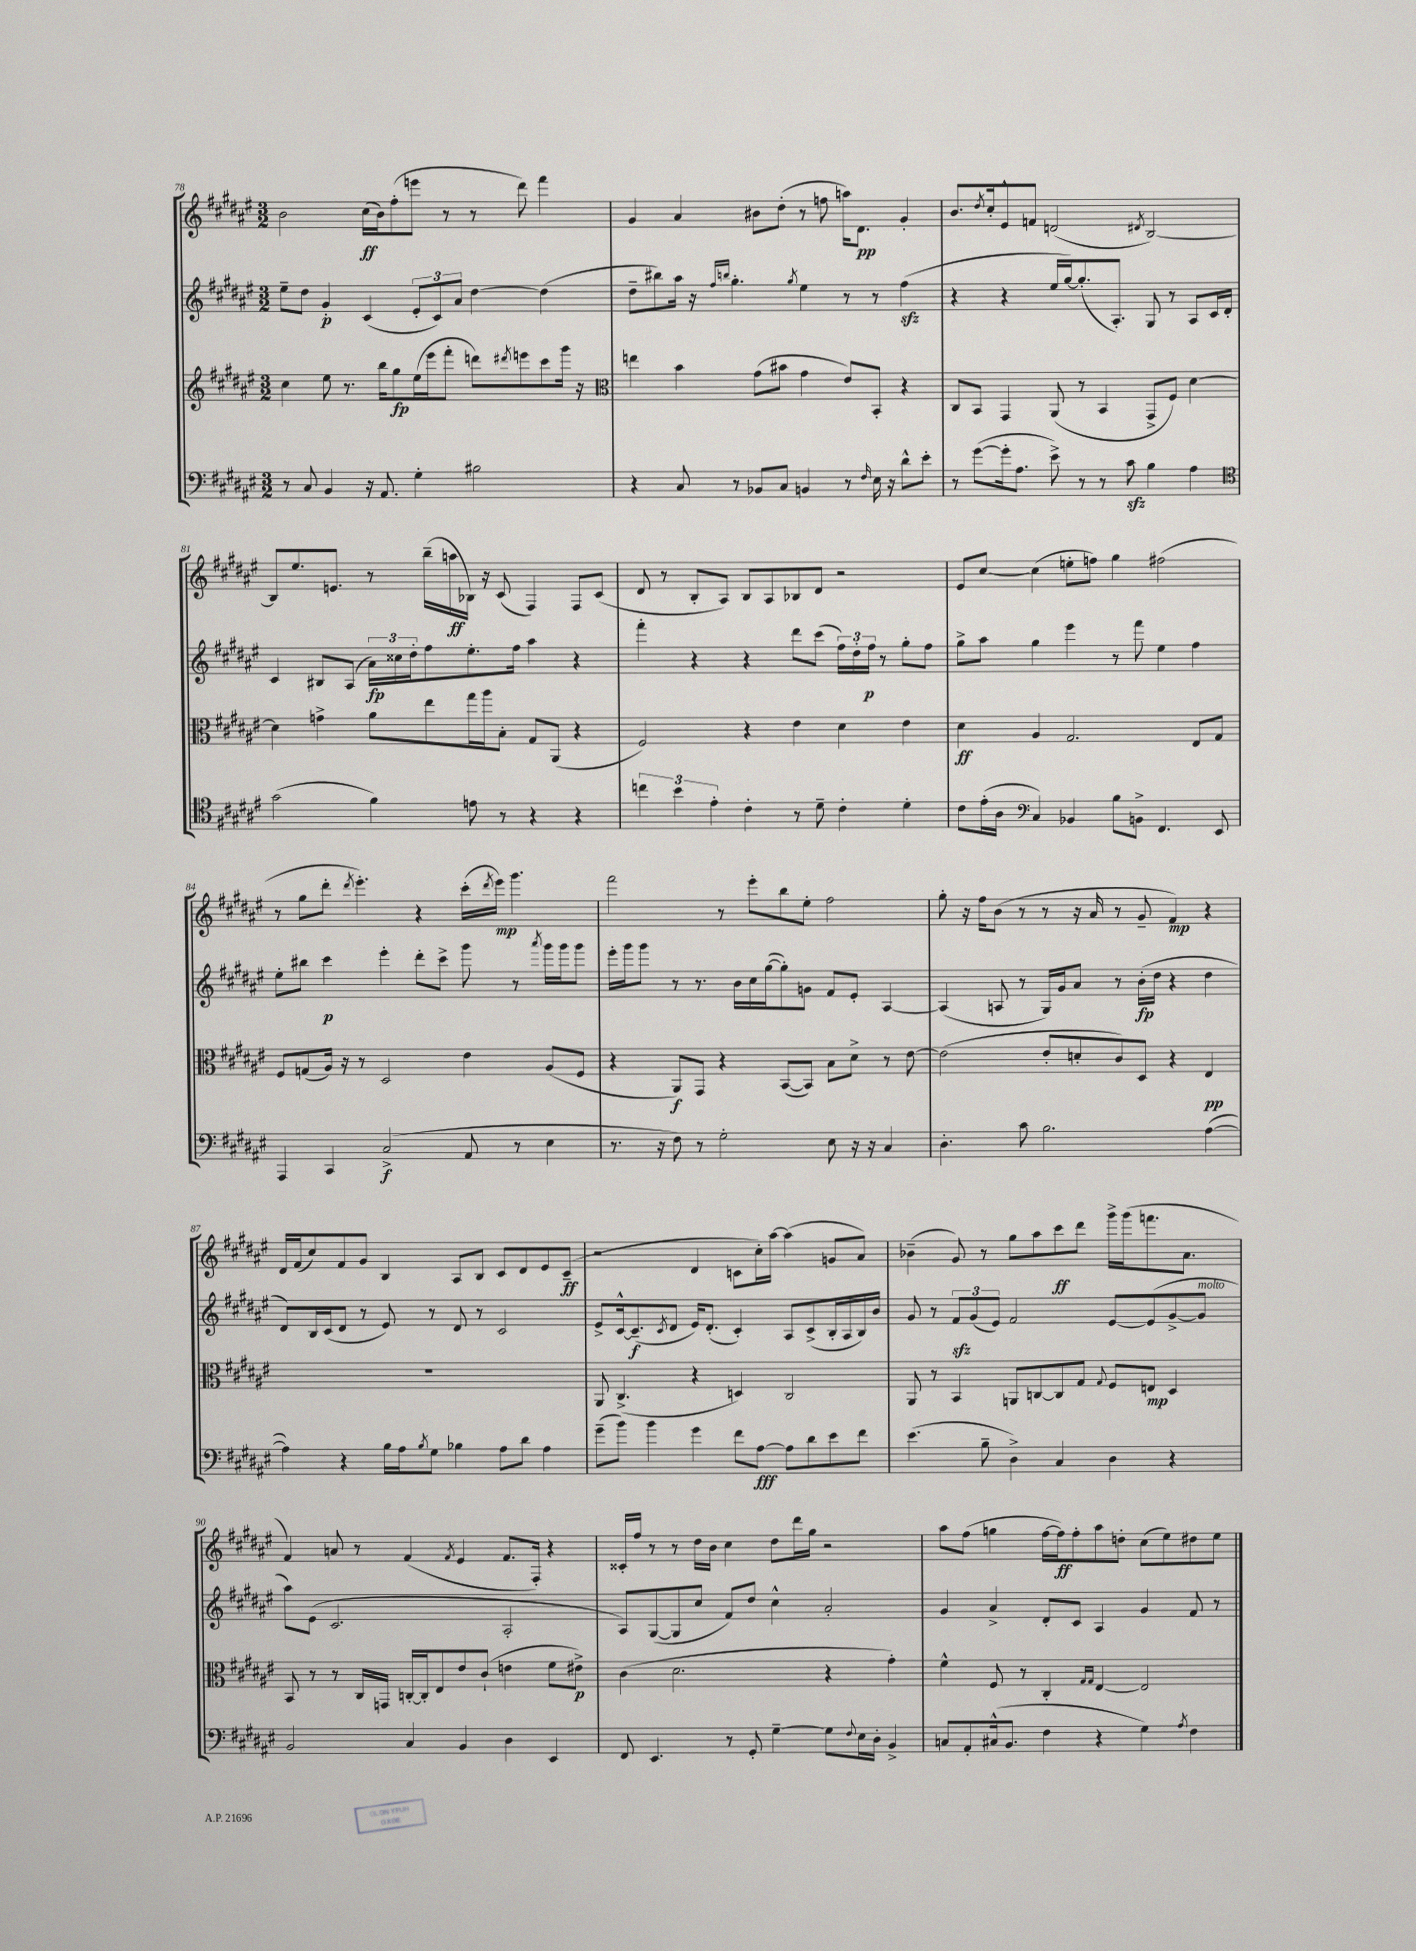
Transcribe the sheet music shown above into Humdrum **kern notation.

**kern	**dynam	**kern	**dynam	**kern	**dynam	**kern	**dynam
*part4	*part4	*part3	*part3	*part2	*part2	*part1	*part1
*staff4	*staff4	*staff3	*staff3	*staff2	*staff2	*staff1	*staff1
*clefF4	*	*clefG2	*	*clefG2	*	*clefG2	*
*k[f#c#g#d#a#e#]	*	*k[f#c#g#d#a#e#]	*	*k[f#c#g#d#a#e#]	*	*k[f#c#g#d#a#e#]	*
*M3/2	*	*M3/2	*	*M3/2	*	*M3/2	*
=78	=78	=78	=78	=78	=78	=78	=78
8r	.	4cc#\	.	8ee#~\L	.	2b\	.
8C#/	.	.	.	8dd#\J	.	.	.
4BB/	.	8ee#\	.	4g#'/	p	.	.
.	.	8.r	.	.	.	.	.
16r	.	.	.	(4c#/	.	(16cc#\LL	ff
8.AA#/	.	16bb\KL	.	.	.	16b\J)	.
.	.	8gg#\	fp	.	.	(8ff#'\	.
4G#'\	.	(16ee#\L	.	12e#'/L	.	8eeen\J	.
.	.	16eee#\J	.	.	.	.	.
.	.	.	.	12c#/)	.	.	.
.	.	8fff#'\J	.	.	.	8r	.
.	.	.	.	12a#/J	.	.	.
2B#X\	.	8dddn\L)	.	[4dd#\	.	8r	.
.	.	8qddd#X/	.	.	.	.	.
.	.	8eeen\	.	.	.	8ddd#\)	.
.	.	8ccc#\	.	(4dd#\]	.	4fff#\	.
.	.	16ggg#\Jk	.	.	.	.	.
.	.	16r	.	.	.	.	.
=79	=79	=79	=79	=79	=79	=79	=79
*	*	*clefC3	*	*	*	*	*
4r	.	4een\	.	8dd#~\L	.	4g#/	.
.	.	.	.	8bb#X\)	.	.	.
8C#/	.	4b\	.	16aa#\Jk	.	4a#/	.
.	.	.	.	16r	.	.	.
.	.	.	.	16qqff#/LL	.	.	.
.	.	.	.	16qqbbn/JJ	.	.	.
8r	.	.	.	4.gg#'\	.	.	.
8BB-X/L	.	(8g#\L	.	.	.	8b#X\L	.
8C#/J	.	8b#X\J	.	.	.	(8dd#'\J	.
.	.	.	.	8qgg#/	.	.	.
4BBn/	.	4g#\	.	4ee#\	.	8r	.
.	.	.	.	.	.	8ffn\	.
8r	.	8e#/L)	.	8r	.	16aan\KL)	.
.	.	.	.	.	.	8.d#\J	pp
16qqF#/	.	.	.	.	.	.	.
16E#\	.	8BB'/J	.	8r	.	.	.
16r	.	.	.	.	.	.	.
8d#^^\L	.	4r	.	(4ff#zz\	.	4g#'/	.
8e#'\J	.	.	.	.	.	.	.
=80	=80	=80	=80	=80	=80	=80	=80
8r	.	8C#/L	.	4r	.	8.b/L	.
([8g#\L	.	8BB/J	.	.	.	.	.
.	.	.	.	.	.	8qdd#/	.
.	.	.	.	.	.	16cc#'/k	.
16g#'\k]	.	4GG#/	.	4r	.	8e#^^/	.
8.A#\J	.	.	.	.	.	.	.
.	.	.	.	.	.	8fn/J	.
8e#^\)	.	(8AA#/	.	16ee#/LL	.	(2dn/	.
.	.	.	.	[16gg#/J)	.	.	.
8r	.	8r	.	(8.gg#'/]	.	.	.
8r	.	4BB/	.	.	.	.	.
.	.	.	.	8.A#'/J)	.	.	.
8c#zz\	.	.	.	.	.	.	.
.	.	.	.	.	.	8qd#X/	.
4B\	.	8GG#^/L	.	8G#/	.	[2B/)	.
.	.	8F#/J)	.	8r	.	.	.
4A#\	.	[4d#\	.	8A#/L	.	.	.
.	.	.	.	16c#/L	.	.	.
.	.	.	.	16d#'/JJ	.	.	.
!!LO:LB:g=z
=81	=81	=81	=81	=81	=81	=81	=81
*clefC4	*	*	*	*	*	*	*
(2g#\	.	4d#\]	.	4c#/	.	8B/L]	.
.	.	.	.	.	.	8.ee#/	.
.	.	4gn^\	.	8B#X/L	.	.	.
.	.	.	.	.	.	8.en/J	.
.	.	.	.	(8A#/J	.	.	.
4f#\)	.	8a#\L	.	24a#\LL)	fp	8r	.
.	.	.	.	24cc##X\	.	.	.
.	.	.	.	24dd#'\J	.	.	.
.	.	8ee#\	.	8ff#\	.	(16bb~\LL	.
.	.	.	.	.	.	16aan\	ff
8en\	.	16gg#\L	.	8.ee#'\	.	16B-X\JJ)	.
.	.	16aa#\J	.	.	.	16r	.
8r	.	8B'\J	.	.	.	(8c#/	.
.	.	.	.	16ff#\Jk	.	.	.
4r	.	8G#/L	.	4aa#\	.	4F#/)	.
.	.	(8AA#/J	.	.	.	.	.
4r	.	4r	.	4r	.	8F#/L	.
.	.	.	.	.	.	(8c#/J	.
=82	=82	=82	=82	=82	=82	=82	=82
6ccn\	.	2F#/)	.	4fff#'\	.	8d#/	.
.	.	.	.	.	.	8r	.
6b\	.	.	.	.	.	.	.
.	.	.	.	4r	.	8B'/L	.
6e#'\	.	.	.	.	.	.	.
.	.	.	.	.	.	8A#/J)	.
4c#'\	.	4r	.	4r	.	8B/L	.
.	.	.	.	.	.	8A#/	.
8r	.	4e#\	.	8ddd#\L	.	8B-X/	.
8d#~\	.	.	.	(8ccc#\J	.	8d#/J	.
4c#'\	.	4d#\	.	24ff#\LL)	.	2r	.
.	.	.	.	24dd#'\	.	.	.
.	.	.	.	24ff#\JJ	p	.	.
.	.	.	.	8r	.	.	.
4d#'\	.	4e#\	.	8gg#'\L	.	.	.
.	.	.	.	8ff#\J	.	.	.
=83	=83	=83	=83	=83	=83	=83	=83
8c#\L	.	4d#\	ff	8gg#^\L	.	8e#/L	.
(16e#'\L	.	.	.	8aa#\J	.	[8cc#/J	.
16A#\JJ	.	.	.	.	.	.	.
*clefF4	*	*	*	*	*	*	*
4C#/)	.	4A#/	.	4gg#\	.	(4cc#\]	.
4BB-X/	.	2.G#/	.	4eee#\	.	8een'\L	.
.	.	.	.	.	.	8ffn\J)	.
8B\L	.	.	.	8r	.	4gg#\	.
8BBn^\J	.	.	.	8fff#\	.	.	.
4.FF#/	.	.	.	4ee#\	.	(2ff#X\	.
.	.	8E#/L	.	4ff#\	.	.	.
8EE#/	.	8G#/J	.	.	.	.	.
!!LO:LB:g=z
=84	=84	=84	=84	=84	=84	=84	=84
4AAA#/	.	8F#/L	.	8ee#'\L	.	8r	.
.	.	(8Gn/	.	8bb#X\J	.	8gg#\L	.
4CC#/	.	16A#/Jk)	.	4ccc#\	p	8ddd#'\J	.
.	.	16r	.	.	.	.	.
.	.	.	.	.	.	8qddd#/	.
.	.	8r	.	.	.	4.eee#'\)	.
(2C#^/	f	2D#/	.	4eee#'\	.	.	.
.	.	.	.	8ddd#'\L	.	4r	.
.	.	.	.	8ccc#^\J	.	.	.
8AA#/	.	4e#\	.	8ggg#\	.	(16ccc#'\LL	.
.	.	.	.	.	.	8qddd#/	.
.	.	.	.	.	.	16eee#\JJ)	mp
8r	.	.	.	8r	.	4.ggg#\	.
.	.	.	.	8qaaa#/	.	.	.
4E#\	.	(8A#/L	.	16ggg#\LL	.	.	.
.	.	.	.	16ggg#\J	.	.	.
.	.	8F#/J	.	8ggg#\J	.	.	.
=85	=85	=85	=85	=85	=85	=85	=85
8.r	.	4r	.	16eee#'\LL	.	2fff#\	.
.	.	.	.	16ggg#\J	.	.	.
.	.	.	.	8ggg#\J	.	.	.
16r	.	.	.	.	.	.	.
8F#\)	.	8AA#/L)	f	8r	.	.	.
8r	.	8GG#/J	.	8.r	.	.	.
2G#'\	.	4r	.	.	.	8r	.
.	.	.	.	16b\LL	.	.	.
.	.	.	.	16cc#\	.	8eee#'\L	.
.	.	.	.	([16gg#\J	.	.	.
.	.	([8BB/L	.	8gg#'\])	.	8bb\	.
.	.	8BB/J])	.	8gn\J	.	8ee#'\J	.
8E#\	.	8B\L	.	8f#/L	.	2ff#\	.
16r	.	8d#^\J	.	8e#'/J	.	.	.
16r	.	.	.	.	.	.	.
4C#/	.	8r	.	[4A#/	.	.	.
.	.	[8e#\	.	.	.	.	.
=86	=86	=86	=86	=86	=86	=86	=86
4.D#'\	.	(2e#\]	.	(4A#/]	.	8gg#'\	.
.	.	.	.	.	.	16r	.
.	.	.	.	.	.	16ff#\KL	.
.	.	.	.	8An/	.	(8b\J	.
8c#\	.	.	.	8r	.	8r	.
2.B\	.	8e#'/L	.	16G#/LL)	.	8r	.
.	.	.	.	16g#/J	.	.	.
.	.	8dn'/	.	8a#/J	.	16r	.
.	.	.	.	.	.	16a#/	.
.	.	8c#/)	.	8r	.	8r	.
.	.	8D#/J	.	(16b'\LL	fp	8g#~/	.
.	.	.	.	16dd#\JJ	.	.	.
.	.	4r	.	4r	.	4f#/)	mp
([4A#\	.	4E#/	pp	4dd#\	.	4r	.
!!LO:LB:g=z
=87	=87	=87	=87	=87	=87	=87	=87
4A#\])	.	1.r	.	8d#/L)	.	16d#/LL	.
.	.	.	.	.	.	(16f#/J	.
.	.	.	.	16B/L	.	8cc#/)	.
.	.	.	.	(16c#/J	.	.	.
4r	.	.	.	8d#/J	.	8f#/	.
.	.	.	.	8r	.	8g#/J	.
16B\LL	.	.	.	8e#/)	.	4B/	.
16A#\J	.	.	.	.	.	.	.
8qB/	.	.	.	.	.	.	.
8G#\J	.	.	.	8r	.	.	.
4B-X\	.	.	.	8d#/	.	8A#/L	.
.	.	.	.	8r	.	8B/J	.
8A#\L	.	.	.	2c#/	.	8c#/L	.
8d#\J	.	.	.	.	.	8d#/	.
4A#\	.	.	.	.	.	8e#/	.
.	.	.	.	.	.	(8c#~/J	ff
=88	=88	=88	=88	=88	=88	=88	=88
(8g#~\L	.	8AA#/	.	8e#^/L	.	2r	.
8b\J)	.	(4.C#^/	.	[16c#^^/k	.	.	.
.	.	.	.	(8.c#~/]	f	.	.
4b\	.	.	.	.	.	.	.
.	.	.	.	8qc#/	.	.	.
.	.	.	.	8d#/J	.	.	.
4g#\	.	4r	.	16e#/KL)	.	4d#/	.
.	.	.	.	(8.d#'/J	.	.	.
8f#\L	.	4Dn/)	.	4c#'/)	.	8cn\L	.
[8A#\J	fff	.	.	.	.	16cc#'\L)	.
.	.	.	.	.	.	[16aa#\JJ	.
8A#\L]	.	2C#/	.	8A#/L	.	(4aa#\]	.
8d#\	.	.	.	(8c#^/	.	.	.
8e#\	.	.	.	16B'/L	.	8gn/L	.
.	.	.	.	16A#/	.	.	.
8f#\J	.	.	.	16B/)	.	8a#/J)	.
.	.	.	.	16b/JJ	.	.	.
=89	=89	=89	=89	=89	=89	=89	=89
(4.e#\	.	8AA#/	.	8g#/	.	(4b-X~\	.
.	.	8r	.	8r	.	.	.
.	.	4BB/	.	12f#zz/L	.	8g#/)	.
.	.	.	.	(12g#/	.	.	.
8B~\	.	.	.	.	.	8r	.
.	.	.	.	12e#/J)	.	.	.
4D#^\)	.	8AAn/L	.	2f#/	.	8gg#\L	.
.	.	[8Cn/	.	.	.	8aa#\	.
4C#/	.	8C/]	.	.	.	8ccc#\	ff
.	.	8G#/J	.	.	.	8ddd#\J	.
.	.	8qqG#/	.	.	.	.	.
4D#\	.	8F#/L	.	[8e#/L	.	16ggg#^\LL	.
.	.	.	.	.	.	(16ggg#\J	.
.	.	8En/J	mp	(8e#/]	.	8.fffn\	.
4r	.	4D#/	.	[8g#^/	.	.	.
.	.	.	.	.	.	8.a#\J	.
!	!	!	!	!LO:TX:a:i:t=molto	!	!	!
.	.	.	.	8g#/J]	.	.	.
!!LO:LB:g=z
=90	=90	=90	=90	=90	=90	=90	=90
2BB/	.	8BB/	.	8aa#\L)	.	4f#/)	.
.	.	8r	.	(8e#\J	.	.	.
.	.	8r	.	2.c#/	.	8an/	.
.	.	16C#/LL	.	.	.	8r	.
.	.	16GGn/JJ	.	.	.	.	.
4C#/	.	[16Cn'/LL	.	.	.	(4f#/	.
.	.	16C'/J]	.	.	.	.	.
.	.	8E#/	.	.	.	.	.
.	.	.	.	.	.	8qf#/	.
4BB/	.	8e#/	.	.	.	4e#/	.
.	.	(8c#`/J	.	.	.	.	.
4D#\	.	4en\	.	2A#'/	.	8.f#/L	.
.	.	.	.	.	.	16F#'/Jk)	.
4EE#/	.	8f#\L	.	.	.	4r	.
.	.	8e#X^\J)	p	.	.	.	.
=91	=91	=91	=91	=91	=91	=91	=91
8FF#/	.	(4c#\	.	8A#/L)	.	16c##X'/LL	.
.	.	.	.	.	.	16ff#/JJ	.
4.EE#/	.	.	.	([8G#/	.	8r	.
.	.	2.d#\	.	8G#/]	.	8r	.
.	.	.	.	8cc#/J	.	16dd#\LL	.
.	.	.	.	.	.	16b\JJ	.
8r	.	.	.	8f#/L)	.	4cc#\	.
8GG#'/	.	.	.	8dd#/J	.	.	.
[4G#~\	.	.	.	4cc#^^\	.	8dd#\L	.
.	.	.	.	.	.	16ddd#\L	.
.	.	.	.	.	.	16gg#\JJ	.
8G#\L]	.	4r	.	2a#'/	.	2r	.
8qqF#/	.	.	.	.	.	.	.
16E#\L	.	.	.	.	.	.	.
16D#'\JJ	.	.	.	.	.	.	.
4BB^/	.	4g#'\)	.	.	.	.	.
=92	=92	=92	=92	=92	=92	=92	=92
8Cn/L	.	4f#^^\	.	4g#/	.	8aa#\L	.
8AA#'/	.	.	.	.	.	(8ff#\J	.
(16C#X^^/k	.	8F#/	.	4a#^/	.	4ggn\	.
8.BB/J	.	.	.	.	.	.	.
.	.	8r	.	.	.	.	.
4F#\	.	4C#'/	.	8d#'/L	.	[16ff#\LL	.
.	.	.	.	.	.	16ff#\J])	ff
.	.	.	.	8c#/J	.	8ff#'\	.
.	.	16qqG#/LL	.	.	.	.	.
.	.	16qqG#/JJ	.	.	.	.	.
4r	.	[4E#/	.	4A#/	.	8aa#\	.
.	.	.	.	.	.	8ddn'\J	.
4G#\)	.	2E#/]	.	4g#/	.	(8cc#\L	.
.	.	.	.	.	.	8ee#\)	.
8qA#/	.	.	.	.	.	.	.
4F#\	.	.	.	8f#/	.	8dd#X\	.
.	.	.	.	8r	.	8ee#\J	.
==	==	==	==	==	==	==	==
*-	*-	*-	*-	*-	*-	*-	*-
